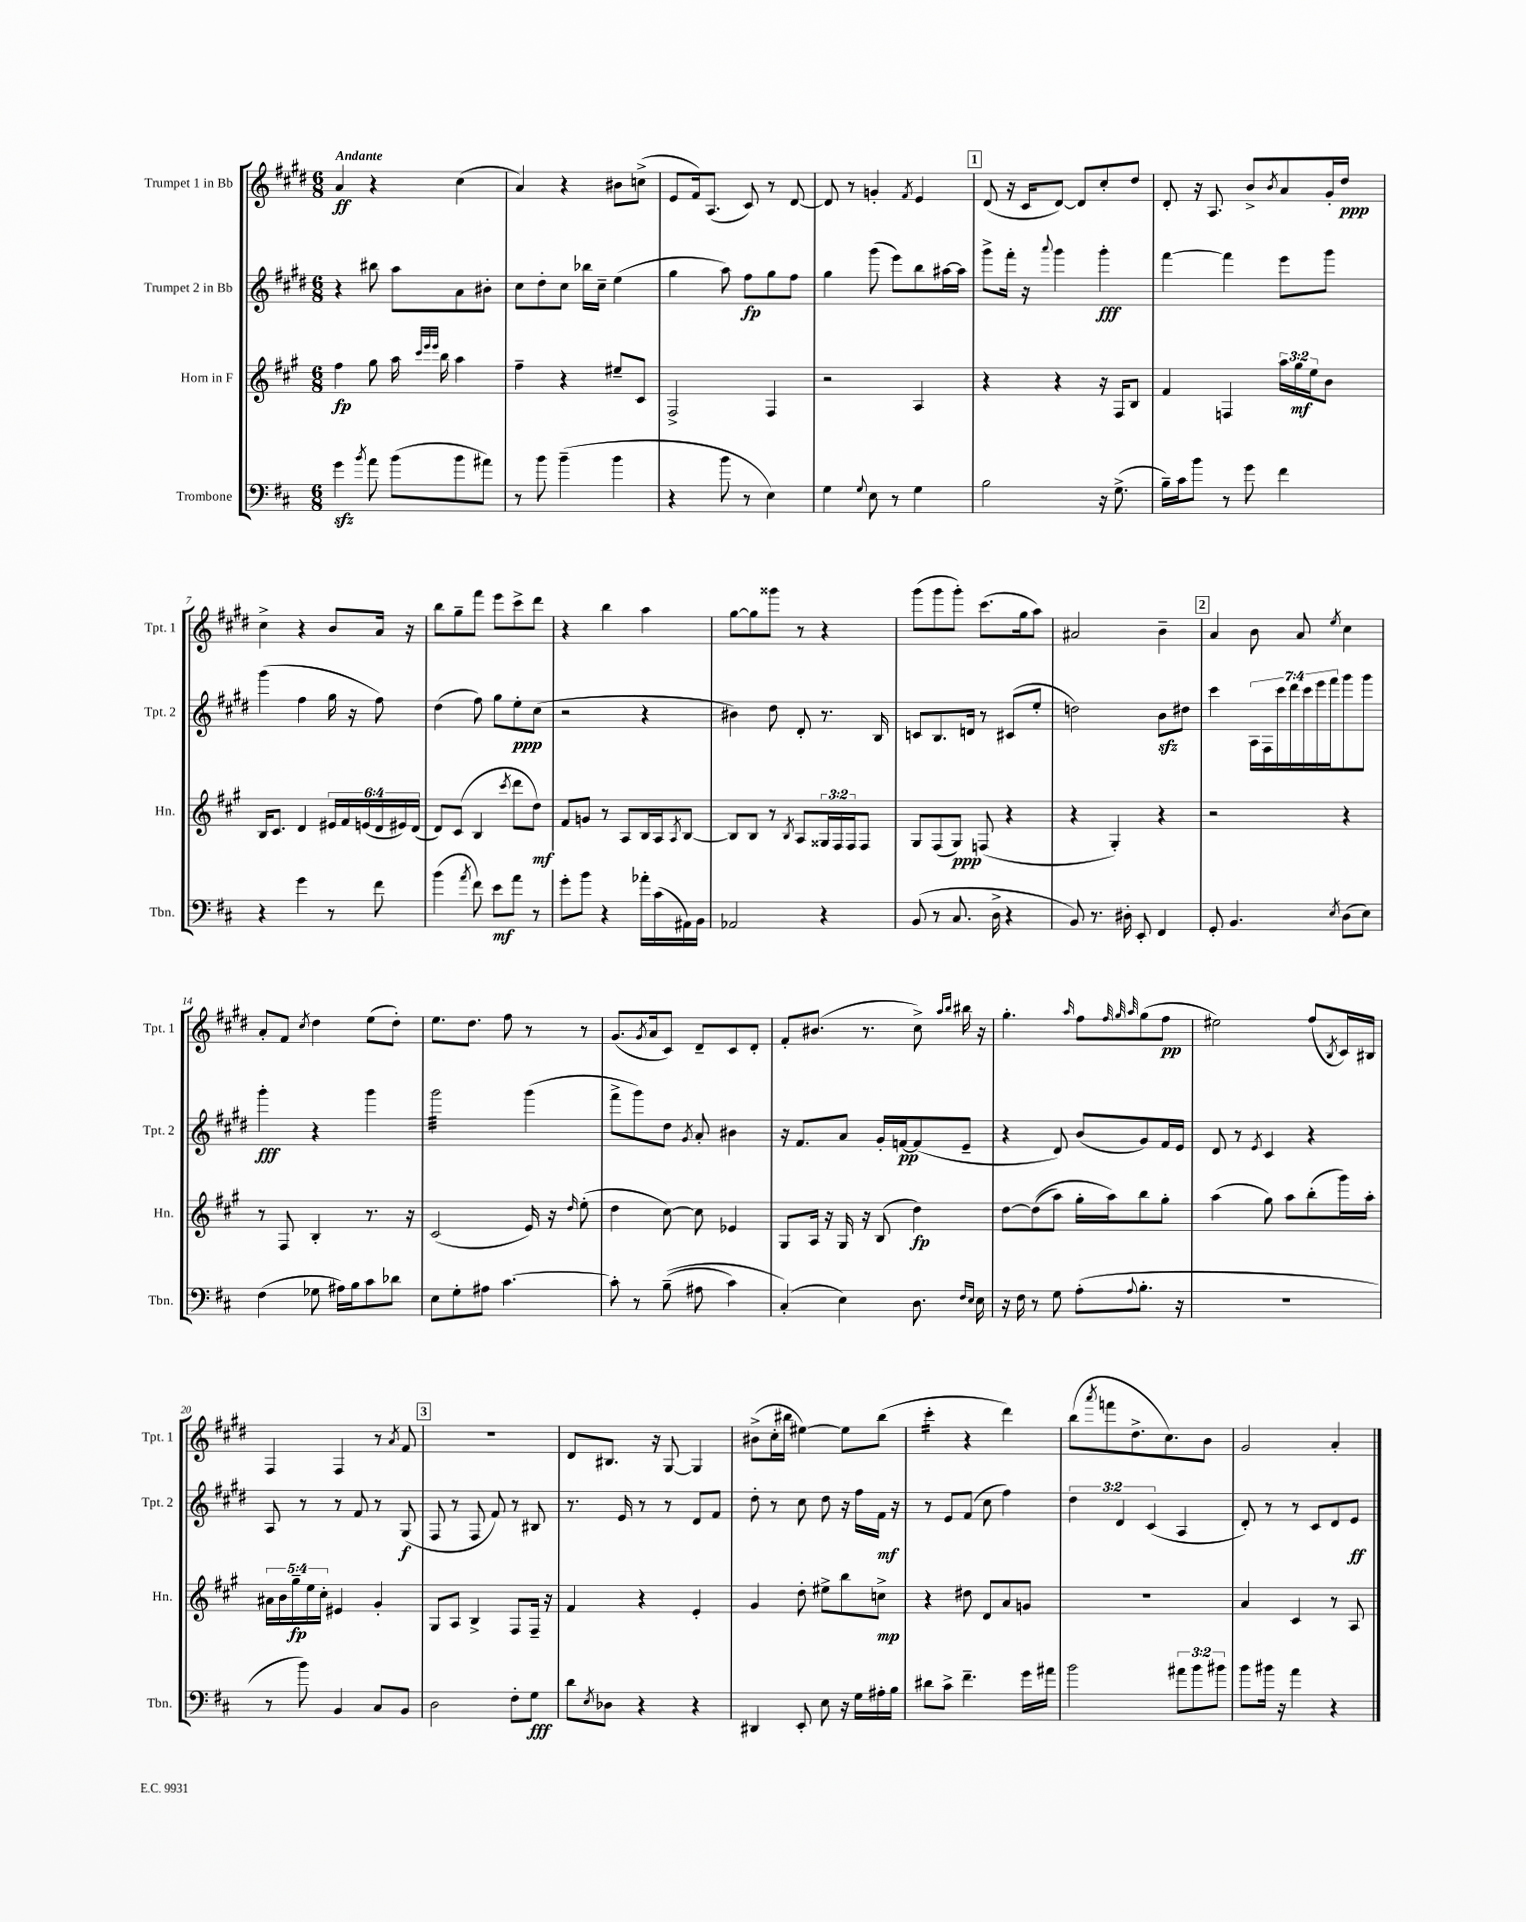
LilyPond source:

<<
\new StaffGroup <<
\new Staff = "s0" \with { instrumentName = "Trumpet 1 in Bb" shortInstrumentName = "Tpt. 1" } {
    \clef treble \key e \major \numericTimeSignature \time 6/8 \tempo "Andante"
    a'4\ff r4 cis''4( |
    a'4) r4 bis'8 c''8->( |
    e'8 fis'16) a8.( cis'8) r8 dis'8~ |
    dis'8 r8 g'4-. \acciaccatura { fis'8 } e'4 |
    \mark \markup { \box "1" } dis'8( r16 cis'16 dis'8~) dis'8 cis''8-. dis''8 |
    dis'8-. r16 a8. b'8-> \acciaccatura { b'8 } a'8 gis'16-. dis''16\ppp |
    cis''4-> r4 b'8 a'16 r16 |
    b''8 gis''8-- fis'''8 e'''8 cis'''8-> dis'''8 |
    r4 b''4 a''4 |
    gis''8~ gis''8 gisis'''8 r8 r4 |
    gis'''8( gis'''8 gis'''8-.) cis'''8.( gis''16 a''8) |
    ais'2 b'4-- |
    \mark \markup { \box "2" } a'4 b'8 a'8 \acciaccatura { e''8 } cis''4 |
    a'8-. fis'8 \acciaccatura { cis''8 } dis''4 e''8( dis''8-.) |
    e''8. dis''8. fis''8 r8 r8 |
    gis'8.( \acciaccatura { gis'8 } a'16 cis'8) dis'8-- cis'8 dis'8-. |
    fis'8-. bis'8.( r8. cis''8->) \grace { a''16 b''16 } bis''16 r16 |
    gis''4.-. \grace { a''16 } fis''8 \grace { fis''32 gis''32 a''32 } gis''8( fis''8\pp |
    eis''2) fis''8( \acciaccatura { b8 } cis'16) bis16 |
    fis4 fis4 r8 \acciaccatura { a'8 } fis'8 |
    \mark \markup { \box "3" } R2. |
    dis'8 bis8. r16 gis8~ gis4 |
    bis'8->( cis''16-. bis''16 eis''4~) eis''8 bis''8( |
    cis'''4:16-. r4 dis'''4) |
    b''8( \acciaccatura { a'''8 } f'''8 dis''8.-> cis''8.) b'8 |
    gis'2 a'4-. \bar "|." |
}
\new Staff = "s1" \with { instrumentName = "Trumpet 2 in Bb" shortInstrumentName = "Tpt. 2" } {
    \clef treble \key e \major \numericTimeSignature \time 6/8 \override Staff.TupletNumber.text = #tuplet-number::calc-fraction-text
    r4 bis''8 a''8 a'8 bis'8-. |
    cis''8 dis''8-. cis''8 bes''16 cis''16-- e''4( |
    gis''4 a''8) fis''8\fp gis''8 fis''8 |
    gis''4 gis'''8( e'''8) b''8 ais''16~ ais''16 |
    \mark \markup { \box "1" } gis'''8-> fis'''16-. r16 \appoggiatura { a'''8 } gis'''4 gis'''4-.\fff |
    fis'''4~ fis'''4 e'''8 gis'''8 |
    gis'''4( fis''4 gis''16 r16 fis''8) |
    dis''4( fis''8) gis''8 e''8-.\ppp cis''8( |
    r2 r4 |
    bis'4) dis''8 dis'8-. r8. b16 |
    c'8 b8. d'16 r8 cis'8( e''8-. |
    d''2) b'8\sfz dis''8 |
    \mark \markup { \box "2" } cis'''4 \tuplet 7/4 { a16 fis16 cis'''16 dis'''16 cis'''16 e'''16 fis'''16 } gis'''8 gis'''8 |
    gis'''4-.\fff r4 gis'''4 |
    gis'''2:32 gis'''4( |
    fis'''8-> gis'''8) dis''8 \acciaccatura { gis'8 } a'8-. bis'4 |
    r16 fis'8. a'8 gis'16-. f'16~\pp f'8( e'8-- |
    r4 dis'8) b'8( gis'8) fis'16 e'16 |
    dis'8 r8 \acciaccatura { e'8 } cis'4 r4 |
    a8 r8 r8 fis'8 r8 gis8\f( |
    \mark \markup { \box "3" } fis8 r8 fis8 fis'8) r8 bis8 |
    r8. e'16 r8 r8 dis'8 fis'8 |
    dis''8-. r8 cis''8 dis''8 r16 fis''16 fis'16\mf r16 |
    r8 e'8 fis'8( cis''8 fis''4) |
    \tuplet 3/2 { dis''4 dis'4 cis'4( } a4 |
    dis'8-.) r8 r8 cis'8 dis'8 e'8\ff \bar "|." |
}
\new Staff = "s2" \with { instrumentName = "Horn in F" shortInstrumentName = "Hn." } {
    \clef treble \key a \major \numericTimeSignature \time 6/8 \override Staff.TupletNumber.text = #tuplet-number::calc-fraction-text
    fis''4\fp gis''8 a''16 \grace { cis'''32 e'''32 e'''32 } b''16 a''4 |
    fis''4-- r4 eis''8-- cis'8 |
    fis2-> fis4 |
    r2 a4 |
    \mark \markup { \box "1" } r4 r4 r16 fis16 b8 |
    fis'4 f4 \tuplet 3/2 { a''16 gis''16\mf e''16 } b'8 |
    b16 cis'8. d'4 \tuplet 6/4 { eis'16 fis'16 e'16( d'16 eis'16) d'16( } |
    d'8) cis'8( b4 \acciaccatura { cis'''8 } d'''8 d''8\mf) |
    fis'8 g'8 r8 a8 b16 a16 \acciaccatura { a8 } b8~ |
    b8 b8 r8 \acciaccatura { b8 } a8 \tuplet 3/2 { gisis16 fis16 fis16 } fis8 |
    gis8 fis8( gis8\ppp) f8( r4 |
    r4 gis4-.) r4 |
    \mark \markup { \box "2" } r2 r4 |
    r8 fis8 b4-. r8. r16 |
    cis'2( e'16) r16 \grace { d''16 } e''8-.( |
    d''4 cis''8~) cis''8 ees'4 |
    gis8 a16 r16 gis16 r16 b8( d''4\fp) |
    d''8~ d''8(\( a''8) gis''16-. a''16\) b''8 gis''8-. |
    a''4( gis''8) a''8 b''8-.( gis'''16) a''16-. |
    \tuplet 5/4 { ais'16 b'16 gis''16--\fp e''16 cis''16-. } eis'4 gis'4-. |
    \mark \markup { \box "3" } gis8 a8 b4-> fis8 fis16-- r16 |
    fis'4 r4 e'4-. |
    gis'4 d''8-. eis''8-> b''8 c''8->\mp |
    r4 dis''8 d'8 a'8 g'8 |
    R2. |
    a'4 cis'4 r8 a8 \bar "|." |
}
\new Staff = "s3" \with { instrumentName = "Trombone" shortInstrumentName = "Tbn." } {
    \clef bass \key d \major \numericTimeSignature \time 6/8 \override Staff.TupletNumber.text = #tuplet-number::calc-fraction-text
    g'4\sfz \acciaccatura { b'8 } a'8 b'8( b'8 ais'8) |
    r8 b'8 b'4--( b'4 |
    r4 b'8 r8 e4) |
    g4 \appoggiatura { g8 } e8 r8 g4 |
    \mark \markup { \box "1" } b2 r16 g8.->( |
    b16--) cis'16 b'8 r8 g'8 fis'4 |
    r4 g'4 r8 fis'8 |
    b'4( \acciaccatura { a'8 } fis'8) e'8\mf a'8 r8 |
    g'8-. b'8 r4 aes'16-. cis'16( ais,16) b,16 |
    aes,2 r4 |
    b,8( r8 cis8. d16-> r4 |
    b,8) r8. dis16-. e,8-. fis,4 |
    \mark \markup { \box "2" } g,8-. b,4. \acciaccatura { e8 } d8( e8) |
    fis4( ges8 ais16) b16 cis'8 des'8 |
    e8 g8-. ais8 cis'4.~ |
    cis'8-. r8 b8--(\( ais8 cis'4) |
    cis4-.(\) e4) d8. \grace { fis16 e16 } e16 |
    r16 fis16 r8 g8 a8-.( \appoggiatura { a8 } b8.-. r16 |
    R2. |
    r8 b'8) b,4 cis8 b,8 |
    \mark \markup { \box "3" } d2 fis8-. g8\fff |
    d'8 \acciaccatura { e8 } des8 r4 r4 |
    dis,4 e,8-. e8 r16 g16 ais16-. b16 |
    dis'8 cis'8-> fis'4.-- g'16 ais'16 |
    b'2 \tuplet 3/2 { ais'8 b'8 bis'8 } |
    b'8 bis'16 r16 a'4 r4 \bar "|." |
}
>>
>>
